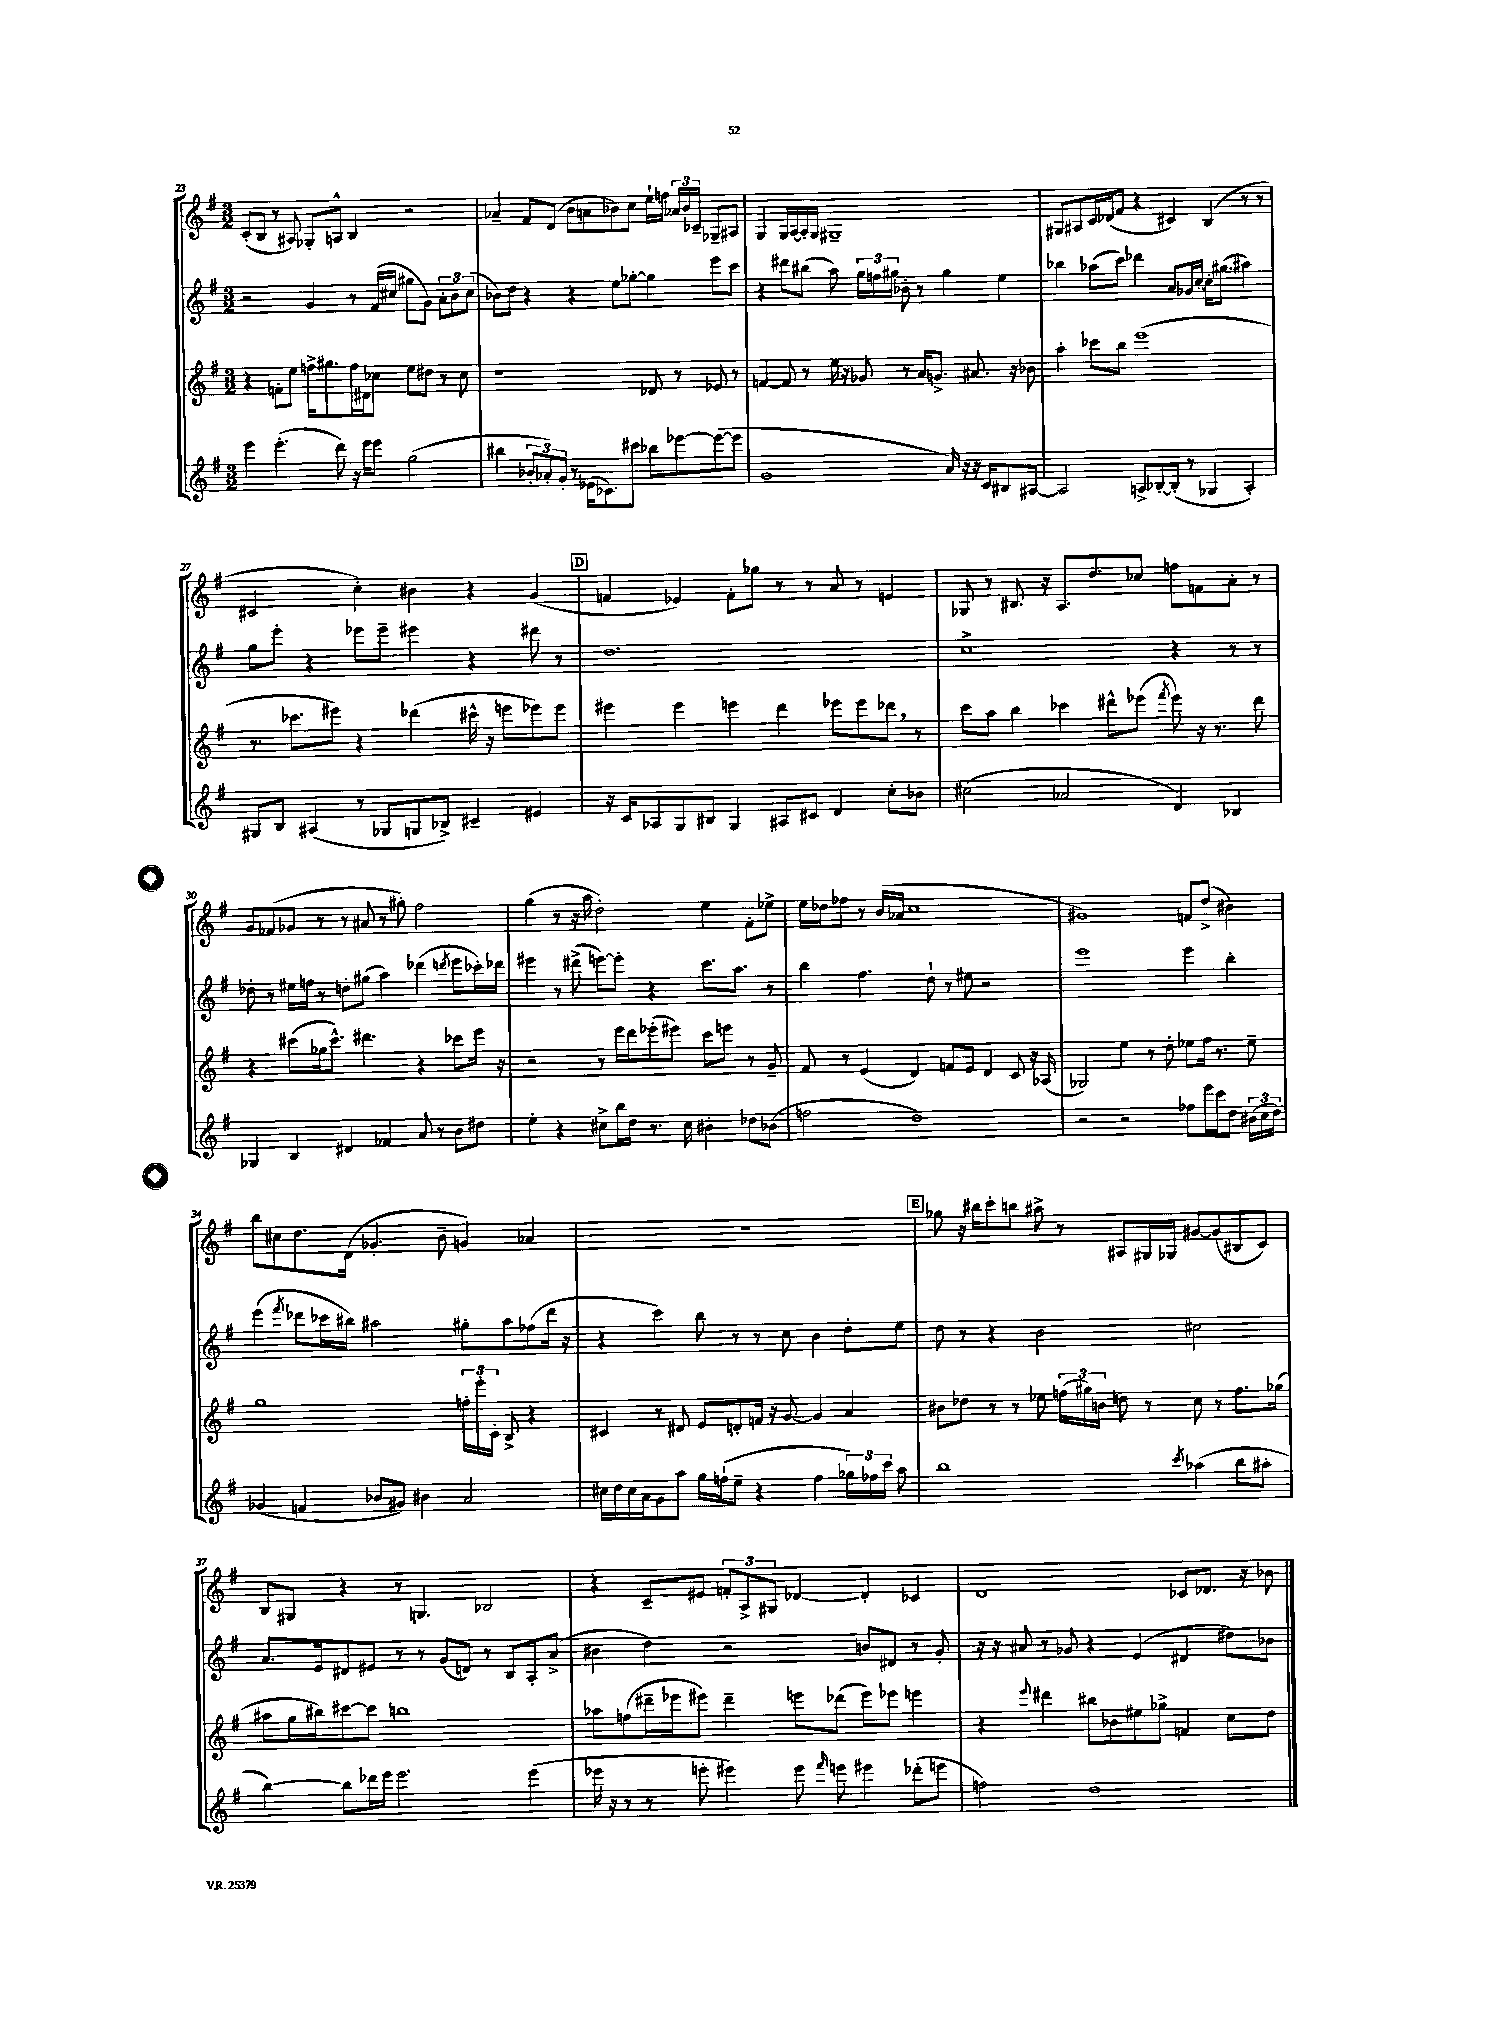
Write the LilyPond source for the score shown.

<<
\new StaffGroup <<
\new Staff = "s0" {
    \clef treble \key g \major \numericTimeSignature \time 3/2
    \autoBeamOff c'8[-.( b8] r8 ais8) ges8[-. a8]-^ b4 r2 |
    aes'4-- fis'8[ d'8]( b'8[ a'8 bes'8) c''8] e''16[-! f''16] \tuplet 3/2 { aes'16[ bes'16 ces'16]-- } ges8[-- ais8] |
    g4 g16[ a16~ a16-. g16] gis1-- |
    gis8[ ais8 c'16 des'16( fis'8] r4 cis'4) b4( r8 r8 |
    cis'2 c''4-.) bis'4 r4 g'4( |
    \mark \markup { \box "D" } f'4 ees'4) f'8[-. ges''8] r8 r8 a'8 r8 e'4 |
    ges8 r8 bis8. r16 a8.[ d''8. ces''8] f''8[ f'8 a'8]-. r8 |
    g'8[ fes'8( ges'8] r8 r8 ais'8 r8 gis''8-.) fis''2 |
    g''4( r8 r16 a''16 d''2-.) e''4 fis'8[-. ees''8]-> |
    e''16[ des''16 fes''8] r8 b'16[( aes'16] c''1 |
    gis'1) f'8[ d''8]->( bis'4) |
    b''8[ cis''8 d''8. d'16]( ges'4.-. b'8-- g'4) aes'4 |
    R1. |
    \mark \markup { \box "E" } ges''8 r16 bis''16[ c'''8-. b''8] ais''8-> r8 ais8[ gis16 ges16] gis'8[~ gis'8( bis8 c'8]) |
    b8[ gis8] r4 r8 g4. bes2 |
    r4 c'8[-- eis'8] \tuplet 3/2 { f'8[-. a8-> gis8] } des'4~ des'4-. ces'4 |
    d'1 ces'8[ des'8.] r16 bes'8 \bar "|." |
}
\new Staff = "s1" {
    \clef treble \key g \major \numericTimeSignature \time 3/2
    \autoBeamOff r2 g'4 r8 fis'16[( cis''16] gis''8[ g'8]) \tuplet 3/2 { a'8[-. b'8 cis''8]( } |
    bes'8[) d''8] r4 r4 e''8[ ges''8]~-. ges''4 e'''8[ c'''8] |
    r4 dis'''8[ bis''8]( a''8) \tuplet 3/2 { g''16[ f''16 gis''16] } bes'8-. r8 gis''4 e''4 |
    bes''4 aes''8[( c'''8]) des'''4 a'8[ ges'16 c''16]~-. c''16[-. gis''8.]( ais''4) |
    g''8[ e'''8]-. r4 ees'''8[ ees'''8]-- eis'''4 r4 dis'''8 r8 |
    \mark \markup { \box "D" } d''1. |
    c''1-> r4 r8 r8 |
    des''8-. r8 eis''16[ f''16] r8 d''8[-. gis''8]( a''4) des'''4( \acciaccatura { d'''8 } e'''8[ ces'''16-.) des'''16] |
    eis'''4 r8 dis'''8->( e'''8[~) e'''8]-. r4 c'''8.[ a''8.] r8 |
    b''4 fis''4. d''8-! r8 eis''8 r2 |
    e'''1 e'''4 b''4-. |
    e'''4( \acciaccatura { fis'''8 } des'''8[ ces'''16 bis''16]) ais''2 gis''8[-. ais''8 fes''8( des'''16] r16 |
    r4 c'''4) b''8 r8 r8 c''8 b'4 d''8[-. e''8] |
    \mark \markup { \box "E" } d''8 r8 r4 b'2 cis''2 |
    a'8.[ e'16 dis'8 eis'8] r8 r8 g'8[( d'8]) r8 b8[ a8-. a'8]->( |
    bis'4 d''4) r2 b'8[ dis'8] r8 g'8-. |
    r16 r16 ais'8 r8 ges'8 r4 e'4( dis'4 dis''8[) bes'8] \bar "|." |
}
\new Staff = "s2" {
    \clef treble \key g \major \numericTimeSignature \time 3/2
    \autoBeamOff r4 f'8[-. e''8] f''16[-> gis''8. f''16 dis'16 ces''8] e''8[ dis''8] r8 ces''8 |
    r1 des'8 r8 ees'8 r8 |
    f'4~ f'8 r8 e''16 r16 ges'8 r8 a'16[ g'8.]-> ais'8. r16 bes'8 |
    a''4-. ces'''8[ b''8] e'''1( |
    r8. ces'''8.[ eis'''8]) r4 des'''4( cis'''16-^ r16 e'''8[ ees'''8) ees'''8] |
    \mark \markup { \box "D" } eis'''4 eis'''4 e'''4 d'''4 ees'''8[ ees'''8 des'''8] \breathe r8 |
    c'''8[ a''8] b''4 ces'''4 dis'''8[-^ ees'''8]( \acciaccatura { fis'''8 } ees'''8) r16 r8. dis'''8 |
    r4 cis'''8[( ges''16 cis'''8.]-^) dis'''4. r4 ces'''8[ e'''16] r16 |
    r2 r8 e'''16[ d'''16 ees'''8-.( eis'''8]) c'''8[ e'''8] r8 g'8-- |
    fis'8 r8 e'4( d'4) f'8[ e'8] d'4 c'8 r16 aes16( |
    ges2) e''4 r8 d''8-. ees''8[ fis''16] r8. ees''8-- |
    g''1 \tuplet 3/2 { f''16[-. e'''16-. c'16]-. } b8-> r4 |
    cis'4 r8 dis'8 e'8[ d'8-. f'16] r16 g'8~ g'4 a'4 |
    \mark \markup { \box "E" } bis'8[ des''8] r8 r8 ees''8 \tuplet 3/2 { f''16[( gis''16) b'16] } d''8 r8 c''8 r8 f''8.[ ges''16]( |
    ais''8[ g''16 bis''16) cis'''8~ cis'''8] b''1 |
    aes''8[ f''8( dis'''16-- ees'''16 eis'''8]) dis'''4-- e'''8[ des'''8]( e'''8[) ees'''8] e'''4 |
    r4 \appoggiatura { e'''8 } dis'''4 bis''8[ bes'8 eis''8 ges''8]-> f'4 c''8[ d''8] \bar "|." |
}
\new Staff = "s3" {
    \clef treble \key g \major \numericTimeSignature \time 3/2
    \autoBeamOff e'''4 e'''4.-.( d'''8) r16 e'''16[ e'''8] g''2( |
    bis''4 \tuplet 3/2 { bes'8[-. aes'8-.) g'8]-. } r8 ees'16[( ces'8.) cis'''8] bes''8[ ees'''8~ ees'''8~( ees'''8] |
    g'1 a'16) r16 r16 c'16[ bis8 ais8]~ |
    ais2 a8[-> bes8~-. bes8]-.( r8 ges4 a4-.) |
    gis8[ b8] ais4( r8 ges8[ g8 bes8]->) cis'4-- eis'4 |
    \mark \markup { \box "D" } r16 c'16[ aes8 g8 bis8] g4 ais8[ cis'8] d'4 c''8[-. bes'8] |
    cis''2( aes'2 d'4) bes4 |
    ges4 b4 dis'4 fes'4 a'8 r8 b'8[ dis''8] |
    e''4-. r4 cis''8[-> b''16 d''16] r8. cis''16 bis'4-. des''8[ bes'8]( |
    f''2 d''1) |
    r2 r2 fes''8[ e'''16 c'''16 d''8] \tuplet 3/2 { bis'16[( c''16 d''16]) } |
    ges'4( f'4 bes'8[ gis'8]) bis'4 a'2 |
    cis''16[ d''16 cis''16 a'16 g'8 a''8] g''16[ f''16-!( e''8]-- r4 f''4 \tuplet 3/2 { ges''16[) fes''16 c'''16] } a''8 |
    \mark \markup { \box "E" } b''1 \acciaccatura { c'''8 } aes''4( b''8[ ais''8]-. |
    b''4~) b''8[ des'''16 e'''16] e'''2. e'''4( |
    ees'''16 r16 r8 r8 e'''8-. eis'''4) eis'''8 \grace { fis'''16 } e'''8 eis'''4 des'''8[-.( e'''8] |
    f''2) d''1 \bar "|." |
}
>>
>>
\layout { \context { \Score currentBarNumber = #23 } }
